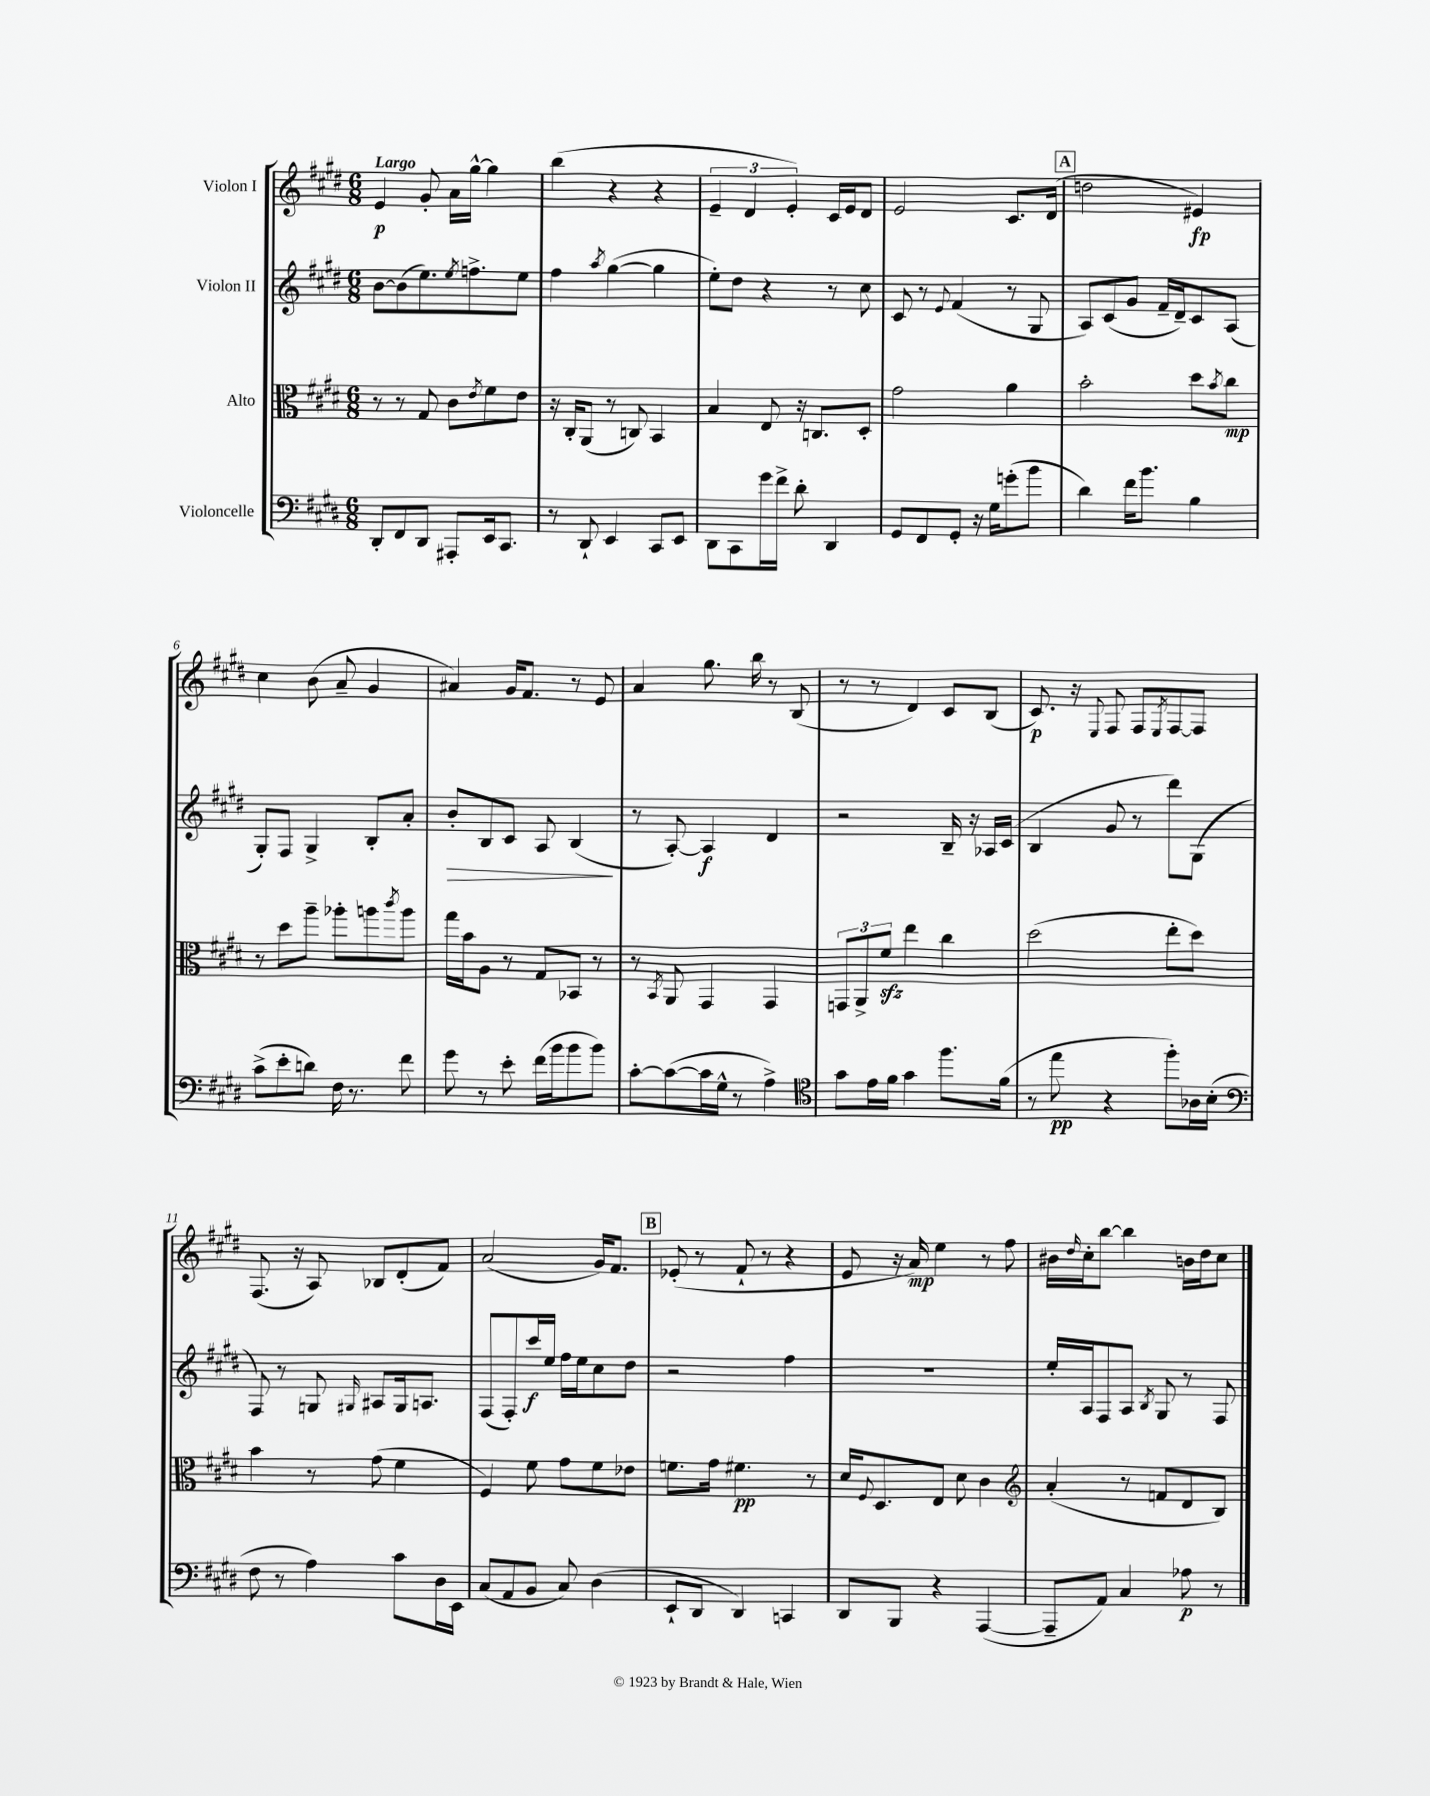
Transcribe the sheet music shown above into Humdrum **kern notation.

**kern	**dynam	**kern	**dynam	**kern	**dynam	**kern	**dynam
*part4	*part4	*part3	*part3	*part2	*part2	*part1	*part1
*staff4	*staff4	*staff3	*staff3	*staff2	*staff2	*staff1	*staff1
*I"Violoncelle	*	*I"Alto	*	*I"Violon II	*	*I"Violon I	*
*clefF4	*	*clefC3	*	*clefG2	*	*clefG2	*
*k[f#c#g#d#]	*	*k[f#c#g#d#]	*	*k[f#c#g#d#]	*	*k[f#c#g#d#]	*
*M6/8	*	*M6/8	*	*M6/8	*	*M6/8	*
=1	=1	=1	=1	=1	=1	=1	=1
!	!	!	!	!	!	!LO:TX:a:B:t=Largo	!
8DD#'/L	.	8r	.	[8b\L	.	4e/	p
8FF#/	.	8r	.	(8b\]	.	.	.
8DD#/J	.	8G#/	.	8.ee\)	.	8g#'/	.
8AAA#X'/L	.	8c#\L	.	.	.	16a\LL	.
.	.	.	.	8qee/	.	.	.
.	.	.	.	8.ffn^\	.	[16gg#^^\JJ	.
.	.	8qe/	.	.	.	.	.
16EE/k	.	8f#\	.	.	.	4gg#\]	.
8.CC#/J	.	.	.	.	.	.	.
.	.	8e\J	.	8ee\J	.	.	.
=2	=2	=2	=2	=2	=2	=2	=2
8r	.	16r	.	4ff#\	.	(4bb\	.
.	.	16C#'/KL	.	.	.	.	.
8DD#`/	.	(8AA/J	.	.	.	.	.
.	.	.	.	8qaa/	.	.	.
4EE/	.	8r	.	([4gg#\	.	4r	.
.	.	8Cn/)	.	.	.	.	.
8CC#/L	.	4BB/	.	4gg#\]	.	4r	.
8EE/J	.	.	.	.	.	.	.
=3	=3	=3	=3	=3	=3	=3	=3
8DD#\L	.	4B/	.	8ee'\L)	.	6e~/	.
8CC#\	.	.	.	8dd#\J	.	.	.
.	.	.	.	.	.	6d#/	.
16g#\L	.	8E/	.	4r	.	.	.
16f#^\JJ	.	.	.	.	.	.	.
.	.	.	.	.	.	6e'/)	.
8d#'\	.	16r	.	.	.	.	.
.	.	8.Cn/L	.	.	.	.	.
4DD#/	.	.	.	8r	.	16c#/LL	.
.	.	.	.	.	.	16e/J	.
.	.	8D#'/J	.	8cc#\	.	8d#/J	.
=4	=4	=4	=4	=4	=4	=4	=4
8GG#/L	.	2g#\	.	8c#/	.	2e/	.
8FF#/	.	.	.	8r	.	.	.
.	.	.	.	8qqe/	.	.	.
8GG#'/J	.	.	.	(4f#/	.	.	.
16r	.	.	.	.	.	.	.
16G#\KL	.	.	.	.	.	.	.
(8gn'\	.	4a\	.	8r	.	8.c#/L	.
8b\J	.	.	.	8G#/	.	.	.
.	.	.	.	.	.	(16d#/Jk	.
!!LO:REH:place=s1:t=A
=5	=5	=5	=5	=5	=5	=5	=5
4d#\)	.	2b'\	.	8A/L)	.	2ddn\	.
.	.	.	.	(8c#/	.	.	.
16f#\KL	.	.	.	8g#/J	.	.	.
8.b\J	.	.	.	.	.	.	.
.	.	.	.	16f#~/LL	.	.	.
.	.	.	.	16d#~/J)	.	.	.
4B\	.	8dd#\L	.	8c#/	.	4e#X/)	fp
.	.	8qb/	.	.	.	.	.
.	.	8cc#\J	mp	(8A/J	.	.	.
!!LO:LB:g=z
=6	=6	=6	=6	=6	=6	=6	=6
(8c#^\L	.	8r	.	8G#'/L)	.	4cc#\	.
8e'\	.	8dd#\L	.	8F#/J	.	.	.
8dn\J)	.	8aa~\J	.	4G#^/	.	(8b\	.
16F#\	.	8aa-X'\L	.	.	.	8a~/	.
8.r	.	.	.	.	.	.	.
.	.	8aan\	.	8B'/L	.	4g#/	.
.	.	8qccc#/	.	.	.	.	.
8f#\	.	8aa\J	.	8a'/J	.	.	.
=7	=7	=7	=7	=7	=7	=7	=7
!	!	!	!	!	!LO:HP:b	!	!
8g#\	.	16gg#\LL	.	8b'/L	>	4a#X/)	.
.	.	16b\J	.	.	.	.	.
8r	.	8A\J	.	8B/	.	.	.
8e'\	.	8r	.	8c#/J	.	16g#/KL	.
.	.	.	.	.	.	8.f#/J	.
(16f#\LL	.	8G#/L	.	8A/	.	.	.
16b\J	.	.	.	.	.	.	.
8b\	.	8BB-X/J	.	(4B/	.	8r	.
8b\J)	.	8r	.	.	.	8e/	.
.	.	.	.	.	]	.	.
=8	=8	=8	=8	=8	=8	=8	=8
[8c#'\L	.	8r	.	8r	.	4a/	.
.	.	8qBB/	.	.	.	.	.
(8c#\_	.	8AA/	.	[8A'/)	.	.	.
16c#\L]	.	4GG#/	.	4A/]	f	8.gg#\	.
16G#^^\JJ	.	.	.	.	.	.	.
8r	.	.	.	.	.	.	.
.	.	.	.	.	.	16bb\	.
4A^\)	.	4GG#/	.	4d#/	.	8r	.
.	.	.	.	.	.	(8B/	.
=9	=9	=9	=9	=9	=9	=9	=9
*clefC4	*	*	*	*	*	*	*
8g#\L	.	12GGn/L	.	2r	.	8r	.
.	.	12AA^/	.	.	.	.	.
16e\L	.	.	.	.	.	8r	.
.	.	12f#zz/J	.	.	.	.	.
16f#\JJ	.	.	.	.	.	.	.
4g#\	.	4ee\	.	.	.	4d#/)	.
8.ff#\L	.	4cc#\	.	16B~/	.	8c#/L	.
.	.	.	.	16r	.	.	.
.	.	.	.	16A-X/LL	.	(8B/J	.
(16f#\Jk	.	.	.	(16c#/JJ	.	.	.
=10	=10	=10	=10	=10	=10	=10	=10
8r	.	(2dd#\	.	4B/	.	8.c#/)	p
8ee\	pp	.	.	.	.	.	.
.	.	.	.	.	.	16r	.
.	.	.	.	.	.	8qqE/	.
4r	.	.	.	8g#/	.	8F#/	.
.	.	.	.	8r	.	8F#/L	.
.	.	.	.	.	.	8qE/	.
8ff#'\L)	.	8ee'\L	.	8ddd#\L)	.	[8F#/	.
16A-X\L	.	8dd#\J)	.	(8G#\J	.	8F#/J]	.
(16B'\JJ	.	.	.	.	.	.	.
!!LO:LB:g=z
=11	=11	=11	=11	=11	=11	=11	=11
*clefF4	*	*	*	*	*	*	*
8F#\	.	4b\	.	8F#/)	.	(8.F#/	.
8r	.	.	.	8r	.	.	.
.	.	.	.	.	.	16r	.
4A\)	.	8r	.	8Gn/	.	8A/)	.
.	.	.	.	16qqG#X/	.	.	.
.	.	(8g#\	.	8A#X/L	.	8B-X/L	.
8c#\L	.	4f#\	.	16G#/k	.	(8d#'/	.
.	.	.	.	8.An/J	.	.	.
16D#\L	.	.	.	.	.	8f#/J)	.
16EE\JJ	.	.	.	.	.	.	.
=12	=12	=12	=12	=12	=12	=12	=12
(8C#/L	.	4F#/)	.	(8F#/L	.	(2a/	.
8AA/	.	.	.	8F#'/)	.	.	.
8BB/J	.	8f#\	.	16ccc#/L	f	.	.
.	.	.	.	16ee/JJ	.	.	.
8C#/)	.	8g#\L	.	16ff#\LL	.	.	.
.	.	.	.	16ee\J	.	.	.
(4D#\	.	8f#\	.	8cc#\	.	16g#/KL)	.
.	.	.	.	.	.	8.f#/J	.
.	.	8e-X\J	.	8dd#\J	.	.	.
!!LO:REH:place=s1:t=B
=13	=13	=13	=13	=13	=13	=13	=13
8EE`/L	.	8.fn\L	.	2r	.	(8e-X'/	.
8DD#/J	.	.	.	.	.	8r	.
.	.	16g#\Jk	.	.	.	.	.
4DD#/)	.	4.f#X\	pp	.	.	8f#`/	.
.	.	.	.	.	.	8r	.
4CCn/	.	.	.	4ff#\	.	4r	.
.	.	8r	.	.	.	.	.
=14	=14	=14	=14	=14	=14	=14	=14
8DD#/L	.	16d#/KL	.	2.r	.	8e/	.
.	.	8qqF#/	.	.	.	.	.
.	.	8.D#/	.	.	.	.	.
8BBB/J	.	.	.	.	.	16r	.
.	.	.	.	.	.	16a/)	mp
4r	.	8E/J	.	.	.	4ee\	.
.	.	8d#\	.	.	.	.	.
([4AAA/	.	4c#\	.	.	.	8r	.
.	.	.	.	.	.	8ff#\	.
=15	=15	=15	=15	=15	=15	=15	=15
*	*	*clefG2	*	*	*	*	*
8AAA~/L]	.	(4a'/	.	16ee'/LL	.	16b#X\LL	.
.	.	.	.	.	.	16qqdd#/	.
.	.	.	.	16A/J	.	16cc#'\J	.
8AA/J)	.	.	.	8F#/	.	[8bb\J	.
4C#/	.	8r	.	8A/J	.	4bb\]	.
.	.	.	.	8qB/	.	.	.
.	.	8fn/L	.	8G#/	.	.	.
8A-X\	p	8d#/	.	8r	.	16bn\LL	.
.	.	.	.	.	.	16dd#\J	.
8r	.	8B/J)	.	8F#/	.	8cc#\J	.
==	==	==	==	==	==	==	==
*-	*-	*-	*-	*-	*-	*-	*-
